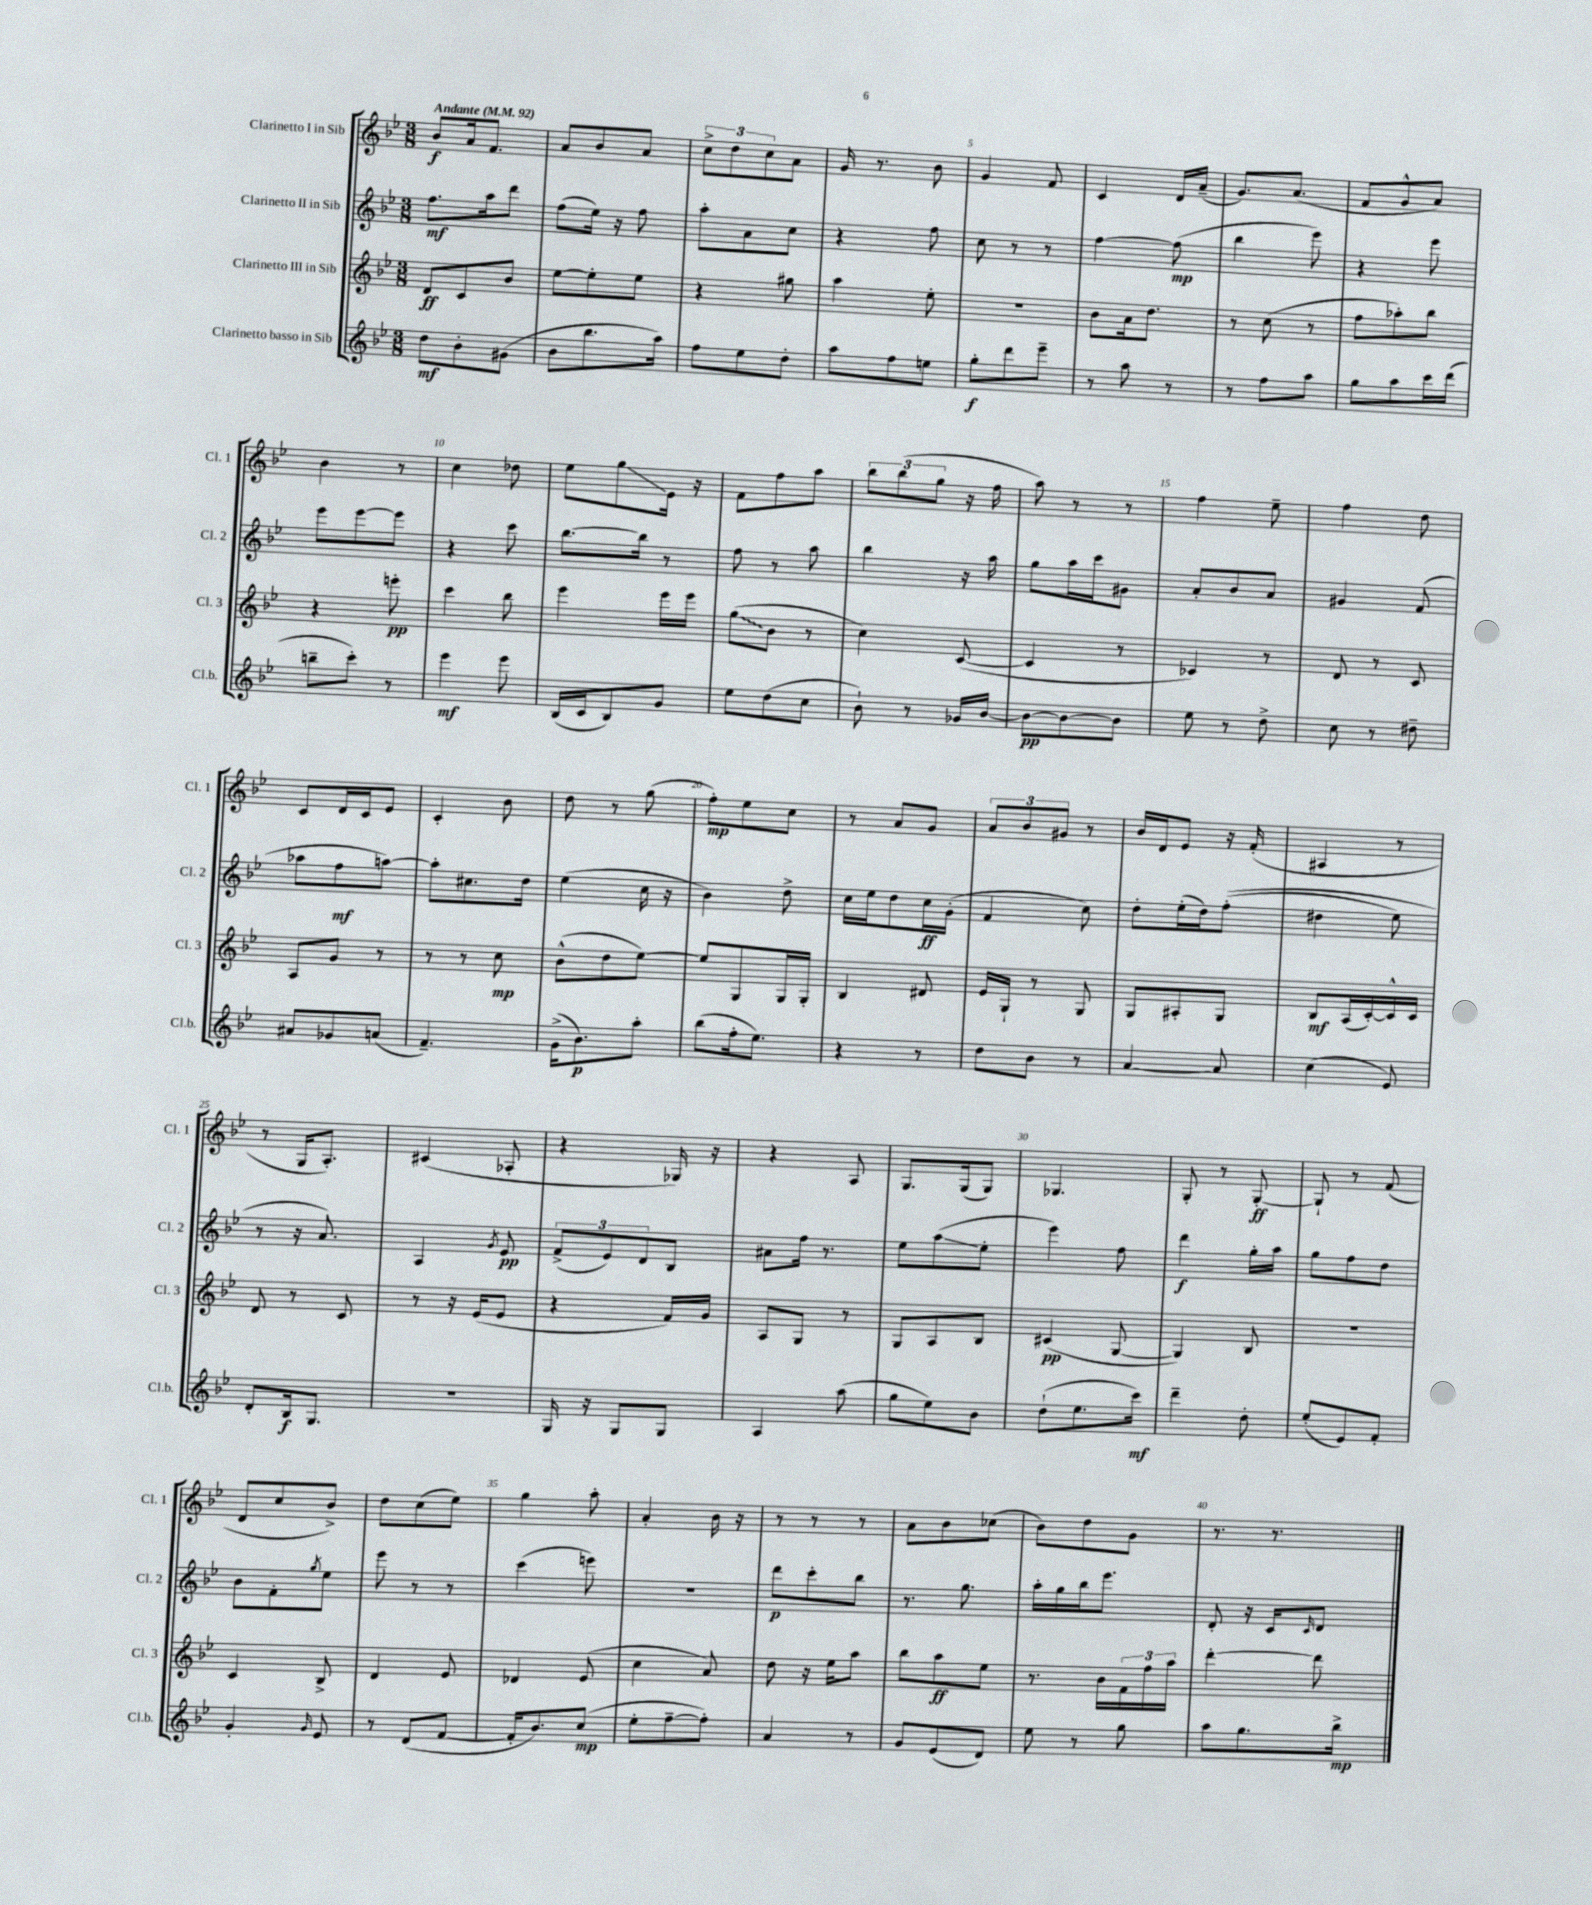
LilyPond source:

<<
\new StaffGroup <<
\new Staff = "s0" \with { instrumentName = "Clarinetto I in Sib" shortInstrumentName = "Cl. 1" } {
    \clef treble \key bes \major \numericTimeSignature \time 3/8 \tempo "Andante" 4 = 92
    bes'8\f a'16 f'8. |
    a'8 bes'8 a'8 |
    \tuplet 3/2 { c''8-> d''8 c''8 } a'8 |
    g'16 r8. bes'8 |
    g'4 f'8 |
    c'4 d'16 a'16--( |
    g'8.) a'8.( |
    f'8 g'8-^ a'8) |
    bes'4 r8 |
    c''4 des''8 |
    ees''8 g''8\glissando ees'16 r16 |
    f'8 f''8 a''8 |
    \tuplet 3/2 { bes''8 bes''8( g''8 } r16 f''16 |
    a''8) r8 r8 |
    f''4 ees''8-- |
    f''4 d''8 |
    c'8 d'16 c'16 ees'8 |
    c'4-. bes'8 |
    d''8 r8 g''8( |
    f''8-.\mp) ees''8 c''8 |
    r8 a'8 g'8 |
    \tuplet 3/2 { a'8 bes'8 gis'8 } r8 |
    bes'16 d'16 ees'8 r16 f'16-.( |
    ais4 r8 |
    r8 g16 a8.-.) |
    cis'4( aes8-. |
    r4 ges16) r16 |
    r4 a8 |
    g8. g16( g8) |
    ges4. |
    g8-. r8 g8~-.\ff |
    g8-! r8 f'8( |
    d'8 c''8 bes'8->) |
    d''8 c''8( ees''8) |
    g''4 a''8-. |
    a'4-. bes'16 r16 |
    r8 r8 r8 |
    a'8 bes'8 ces''8( |
    bes'8) d''8 g'8 |
    r8. r8. \bar "|." |
}
\new Staff = "s1" \with { instrumentName = "Clarinetto II in Sib" shortInstrumentName = "Cl. 2" } {
    \clef treble \key bes \major \numericTimeSignature \time 3/8
    f''8.\mf a''16 d'''8 |
    f''8( ees''16) r16 f''8 |
    a''8-. a'8 c''8 |
    r4 f''8 |
    c''8 r8 r8 |
    f''4~ f''8\mp( |
    bes''4 ees'''8) |
    r4 ees'''8 |
    ees'''8 ees'''8~ ees'''8 |
    r4 c'''8 |
    bes''8.~ bes''16 r8 |
    f''8 r8 a''8 |
    bes''4 r16 a''16 |
    g''8 a''16 c'''16 gis'8 |
    a'8-. bes'8 a'8 |
    gis'4 f'8( |
    aes''8 f''8\mf a''8~) |
    a''8-. cis''8. d''16 |
    ees''4( c''16 r16 |
    bes'4) d''8-> |
    c''16 ees''16 d''8 c''16\ff g'16-.( |
    f'4 c''8) |
    d''8-. ees''16-.( d''16) f''8-.(\( |
    dis''4 ees''8) |
    r8 r16 a'8.\) |
    a4 \acciaccatura { g'8 } ees'8\pp |
    \tuplet 3/2 { f'8->( ees'8) d'8 } bes8 |
    ais'8 f''16 r8. |
    ees''8 a''8\glissando( ees''8-. |
    ees'''4) f''8 |
    d'''4\f g''16-. a''16 |
    g''8 f''8 d''8 |
    bes'8 f'8-. \acciaccatura { g''8 } ees''8 |
    ees'''8 r8 r8 |
    c'''4( e'''8) |
    R4. |
    d'''8\p c'''8-. bes''8 |
    r8. g''8. |
    a''16-. g''16 bes''16 ees'''8. |
    d'8-. r16 c'16 \grace { c'16 } d'8 \bar "|." |
}
\new Staff = "s2" \with { instrumentName = "Clarinetto III in Sib" shortInstrumentName = "Cl. 3" } {
    \clef treble \key bes \major \numericTimeSignature \time 3/8
    d'8\ff c'8 bes'8 |
    ees''8~ ees''8-. ees''8 |
    r4 gis''8 |
    a''4 ees''8-. |
    R4. |
    bes'8 a'16 d''8. |
    r8 c''8( r8 |
    f''8 aes''8-.) bes''8 |
    r4 e'''8-.\pp |
    c'''4 bes''8 |
    ees'''4 ees'''16 ees'''16 |
    \once \override Glissando.style = #'zigzag g''8\glissando( bes'8 r8 |
    c''4) c'8~( |
    c'4 r8 |
    ces'4) r8 |
    d'8 r8 c'8 |
    a8 g'8 r8 |
    r8 r8 c''8\mp |
    bes'8-^( d''8 ees''8~) |
    ees''8 g8 g16 g16-. |
    bes4 dis'8 |
    ees'16 g16-! r8 g8 |
    g8 ais8-. g8 |
    bes8\mf a16( c'16~-.) c'16-^ c'16 |
    d'8 r8 c'8 |
    r8 r16 ees'16( ees'8 |
    r4 f'16) g'16 |
    a8 g8 r8 |
    g8 a8 bes8 |
    cis'4\pp( g8~ |
    g4) bes8 |
    R4. |
    c'4 bes8-> |
    d'4 ees'8 |
    des'4 ees'8( |
    c''4 a'8) |
    d''8 r16 ees''16 a''8 |
    bes''8 a''8\ff ees''8 |
    r8. bes'16 \tuplet 3/2 { f'16 f''16 a''16 } |
    d'''4~-. d'''8 \bar "|." |
}
\new Staff = "s3" \with { instrumentName = "Clarinetto basso in Sib" shortInstrumentName = "Cl.b." } {
    \clef treble \key bes \major \numericTimeSignature \time 3/8
    d''8\mf bes'8-. gis'8( |
    bes'8 bes''8. a''16) |
    f''8 ees''8 d''8-. |
    a''8 f''8 e''8 |
    g''8-.\f d'''8 ees'''8-- |
    r8 a''8 r8 |
    r8 f''8 a''8 |
    g''8 a''8 c'''16 d'''16( |
    b''8-- c'''8-.) r8 |
    ees'''4\mf ees'''8 |
    bes16( c'16 bes8) g'8 |
    ees''8 d''8( c''8 |
    bes'8-!) r8 ges'16 bes'16~ |
    bes'8~\pp bes'8~ bes'8 |
    ees''8 r8 d''8-> |
    c''8 r8 dis''8-- |
    ais'8 ges'8 a'8( |
    f'4.--) |
    g'16->( bes'8.\p) a''8-. |
    bes''8( f''16-. ees''8.) |
    r4 r8 |
    d''8 bes'8 r8 |
    a'4~ a'8 |
    c''4( ees'8) |
    d'8-. bes16\f g8. |
    R4. |
    g16 r16 g8 g8 |
    a4 a''8( |
    g''8 ees''8) bes'8 |
    d''8-!( ees''8. c'''16\mf) |
    d'''4-- d''8-. |
    ees''8-.( ees'8) f'8-. |
    g'4-. \grace { g'16 } ees'8 |
    r8 d'8( f'8~ |
    f'16-. bes'8.) c''8\mp( |
    ees''8-. f''8~-- f''8-.) |
    a'4 r8 |
    g'8 ees'8( d'8) |
    ees''8 r8 g''8 |
    a''8 g''8. bes''16->\mp \bar "|." |
}
>>
>>
\layout { \context { \Score \override BarNumber.break-visibility = ##(#f #t #t) barNumberVisibility = #(every-nth-bar-number-visible 5) } }
